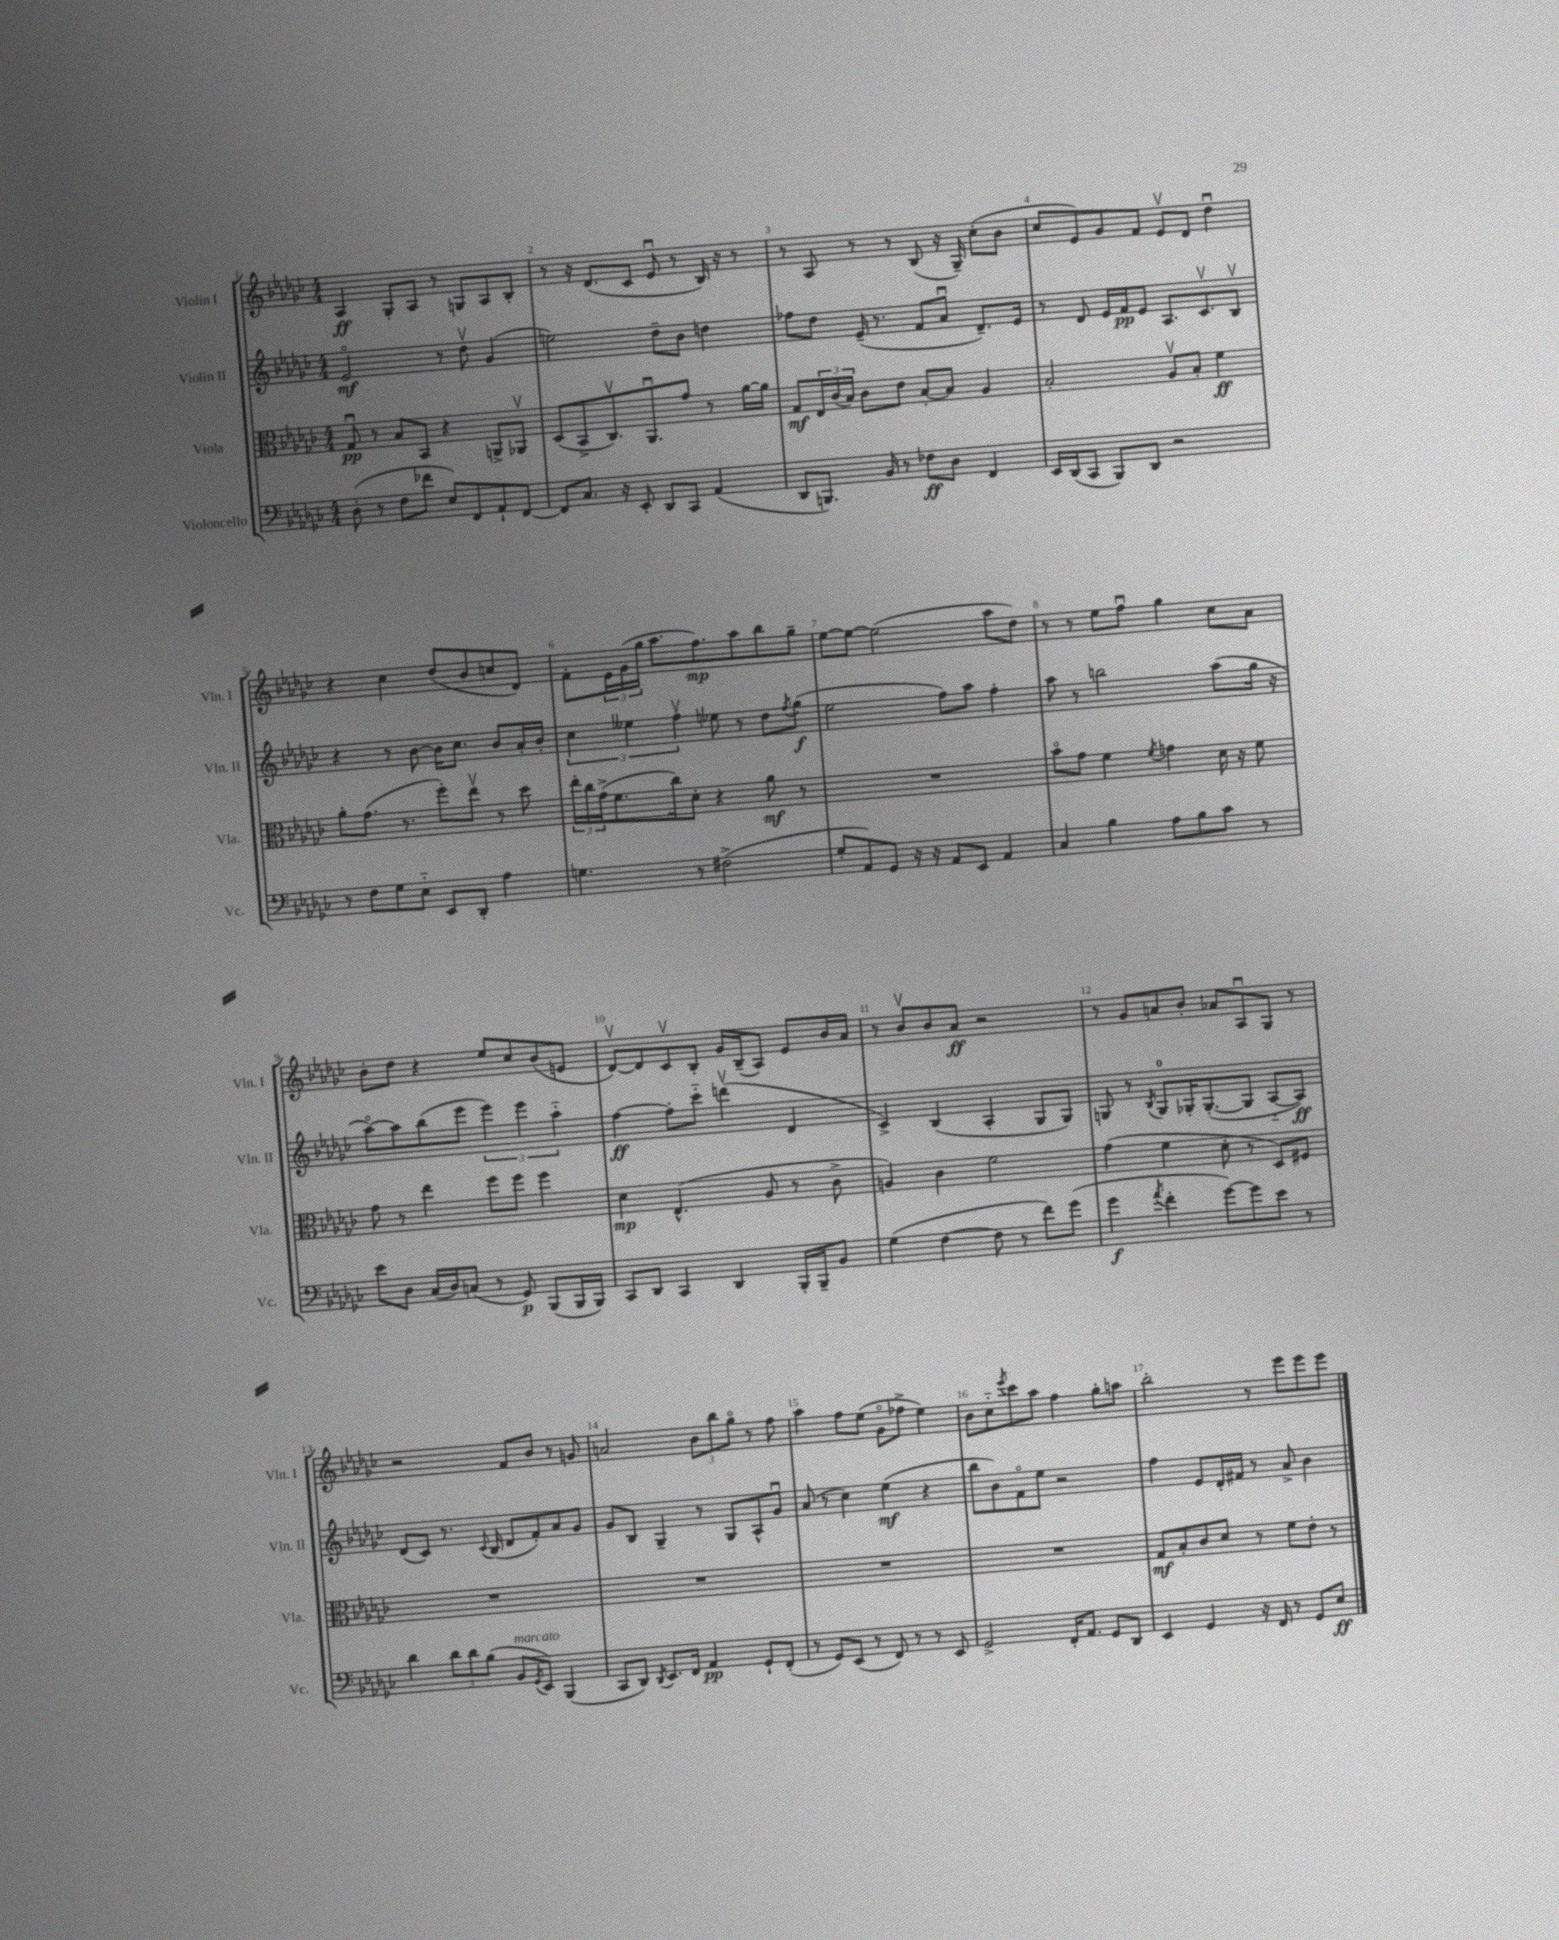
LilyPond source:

<<
\new StaffGroup <<
\new Staff = "s0" \with { instrumentName = "Violin I" shortInstrumentName = "Vln. I" } {
    \clef treble \key ges \major \numericTimeSignature \time 4/4
    aes4\ff ges8-. aes8 r8 g8 aes8 bes8-. |
    r8 r16 des'8.( ces'8 ees'8\downbow r8 bes16) r16 r8 |
    r8 aes8 r8 r8 bes8( r16 ges16--) ces''8-.( bes'8 |
    ces''8 ees'8) ges'8 f'8 ees'8\upbow des'8 des''4\downbow |
    r4 ces''4 des''8( bes'8 c''8 des'8) |
    f'8-. \tuplet 3/2 { ees'16 ges'16( ges''16 } aes''8. f''8.\mp) aes''8 bes''8 ges''8-- |
    ees''8~ ees''8~ ees''2( aes''8 des''8) |
    r8 r8 ees''8 f''8\downbow ges''4 ces''8 aes'8 |
    bes'8-. des''8 r4 ees''8 ces''8 bes'8( e'8 |
    des'8~\upbow) des'8 ces'8\upbow bes8-. ges'16 bes16--( aes8) ees'8 bes'16 aes'16 |
    r8 bes'8\upbow bes'8 aes'8\ff r2 |
    r8 ges'8 a'8 bes'8-. aes'8 aes8\downbow ges8 r8 |
    r2 f'8 bes'8 r8 g'8 |
    a'2 \tuplet 3/2 { bes'8 bes''8 ges''8\flageolet } r8 f''8 |
    aes''4 f''8 ees''8( ges'8\flageolet fes''8-> ees''4) |
    bes'8 ces''8-_ \acciaccatura { ees'''8 } ces'''8 aes''8 f''4 ges''8-. a''8 |
    bes''2-. r8 ees'''8 ees'''8 ees'''8 \bar "|." |
}
\new Staff = "s1" \with { instrumentName = "Violin II" shortInstrumentName = "Vln. II" } {
    \clef treble \key ges \major \numericTimeSignature \time 4/4
    ees'2\flageolet\mf r8 des''8\upbow ges'4( |
    e''2) des''8-- bes'8 d''4 |
    fes''8 des''8 ees'16--( r8. f'8 aes'8\downbow des'8.--) ees'16 |
    r8 des'8 ees'16 f'16\pp ees'8 aes8. ces'8.\upbow bes8\upbow |
    r4 r8 bes'8~ bes'16 ces''8. bes'8 aes'16-. bes'16-. |
    \tuplet 3/2 { ces''4 eeses''4 f''4\upbow } ees''8 r8 des''8 \acciaccatura { f''8 } ges''8\f( |
    ees''2 f''8) aes''8 f''4-. |
    aes''8 r8 b''2 aes''8( ges''16 r16 |
    aes''8~\flageolet) aes''8 bes''8( ees'''8 \tuplet 3/2 { ees'''4) ees'''4 aes''4-_ } |
    f''4~\ff f''8-. ces'''8-_ d'''4\upbow( des'4 |
    ces'4->) bes4( aes4-. ges8 ges8) |
    g8 r8 \acciaccatura { bes8 } g8-0 ges16-. ges8.~-.( ges8 aes8~-_ aes8\ff) |
    des'8( ces'8) r8. \appoggiatura { ces'8 } bes16( des'8 f'8-.) aes'8 ges'8 |
    ges'8 bes8 ges4-- r8 ges8 aes8-^ ges'8\downbow |
    aes'8( r8 ces''4) ees''4\mf( r4 |
    bes''8 bes'8) f'8\flageolet ees''8 r2 |
    f''4 ees'8 des'16-. fis'16 r8 aes'8-> bes'4 \bar "|." |
}
\new Staff = "s2" \with { instrumentName = "Viola" shortInstrumentName = "Vla." } {
    \clef alto \key ges \major \numericTimeSignature \time 4/4
    ges8\downbow\pp r8 bes8 bes,8 r4 a,8-> aes,8\upbow |
    des8( bes,8-> ces8.\upbow) aes,8.\downbow ges'8 r8 aes'16~ aes'16 |
    ges8\mf \tuplet 3/2 { ees16 ces'16( bes16) } ces'8 ees'8 bes8~-. bes8 aes4 |
    bes2-. aes8\upbow bes8-. f'4\ff |
    aes'8-. ges'8.( r8. f''8-.) ees''8\upbow r8 des''8 |
    \tuplet 3/2 { ees''16-. ces''16 ges'16->( } f'8. ces''16) des'8-. r4 aes'8\mf r8 |
    R1 |
    bes'8\flageolet ges'8 f'4 \acciaccatura { f'8 } g'4 des'16 r16 f'8 |
    ges'8 r8 ees''4 f''8 f''8 f''4 |
    des'4\mp ees4.-^( aes8 r8 ces'8-> |
    a4) ces'4 f'2 |
    ges'4( f'4 des'8-. r8 des8) fis8 |
    R1 |
    R1 |
    R1 |
    R1 |
    ges8\mf bes8-. ces'8 des'8 r8 f'8 ees'8-. r8 \bar "|." |
}
\new Staff = "s3" \with { instrumentName = "Violoncello" shortInstrumentName = "Vc." } {
    \clef bass \key ges \major \numericTimeSignature \time 4/4
    des8-.( r8 f8 fes'8 ees8) f,8 aes,8-! f,8~ |
    f,8 ces8. r16 ees,8-. des,8 ces,8 aes,4( |
    des,8 b,,8.) bes,16 r8 fes8\ff des8 f,4 |
    ees,16 des,16( ces,8 bes,,8) des,8 r2 |
    r8 f8 ges8 ees8-_ ees,8 des,8-. aes4 |
    g4. r8 fis2->( |
    ges8-. aes,8) ges,8 r16 r16 aes,8 ees,8 aes,4 |
    ces4 bes4 aes8 bes8 ces'8 r8 |
    ees'8 des8 ces16( des16) c8( r8 ges,8\p) bes,,8( bes,,16 bes,,16) |
    ces,8 des,8 ces,4 des,4 bes,,16-. bes,,16-- bes,8 |
    ges4( f4~ f8 r8 f'8) ges'8( |
    ges'4\f \acciaccatura { aes'8 } f'4-. ges'8~) ges'8 ees'8 r8 |
    des'4 \tuplet 3/2 { des'8 des'8 bes8( } bes,8^\markup { \italic "marcato" } \acciaccatura { ges,8 } ees,8) bes,,4( |
    ces,8 des,8) \acciaccatura { des,8 } ees,8. f,16 aes,4\pp ges,8-! f,8-.( |
    r8 ges,8) ees,8( r8 f,8) r8 r8 ees,8 |
    ges,2-> f,16-. aes,8. ges,8 des,8 |
    ees,4 ges,4 r16 f,16 r8 ges,8 ees8\ff \bar "|." |
}
>>
>>
\layout { \context { \Score \override BarNumber.break-visibility = ##(#f #t #t) barNumberVisibility = #all-bar-numbers-visible } }
